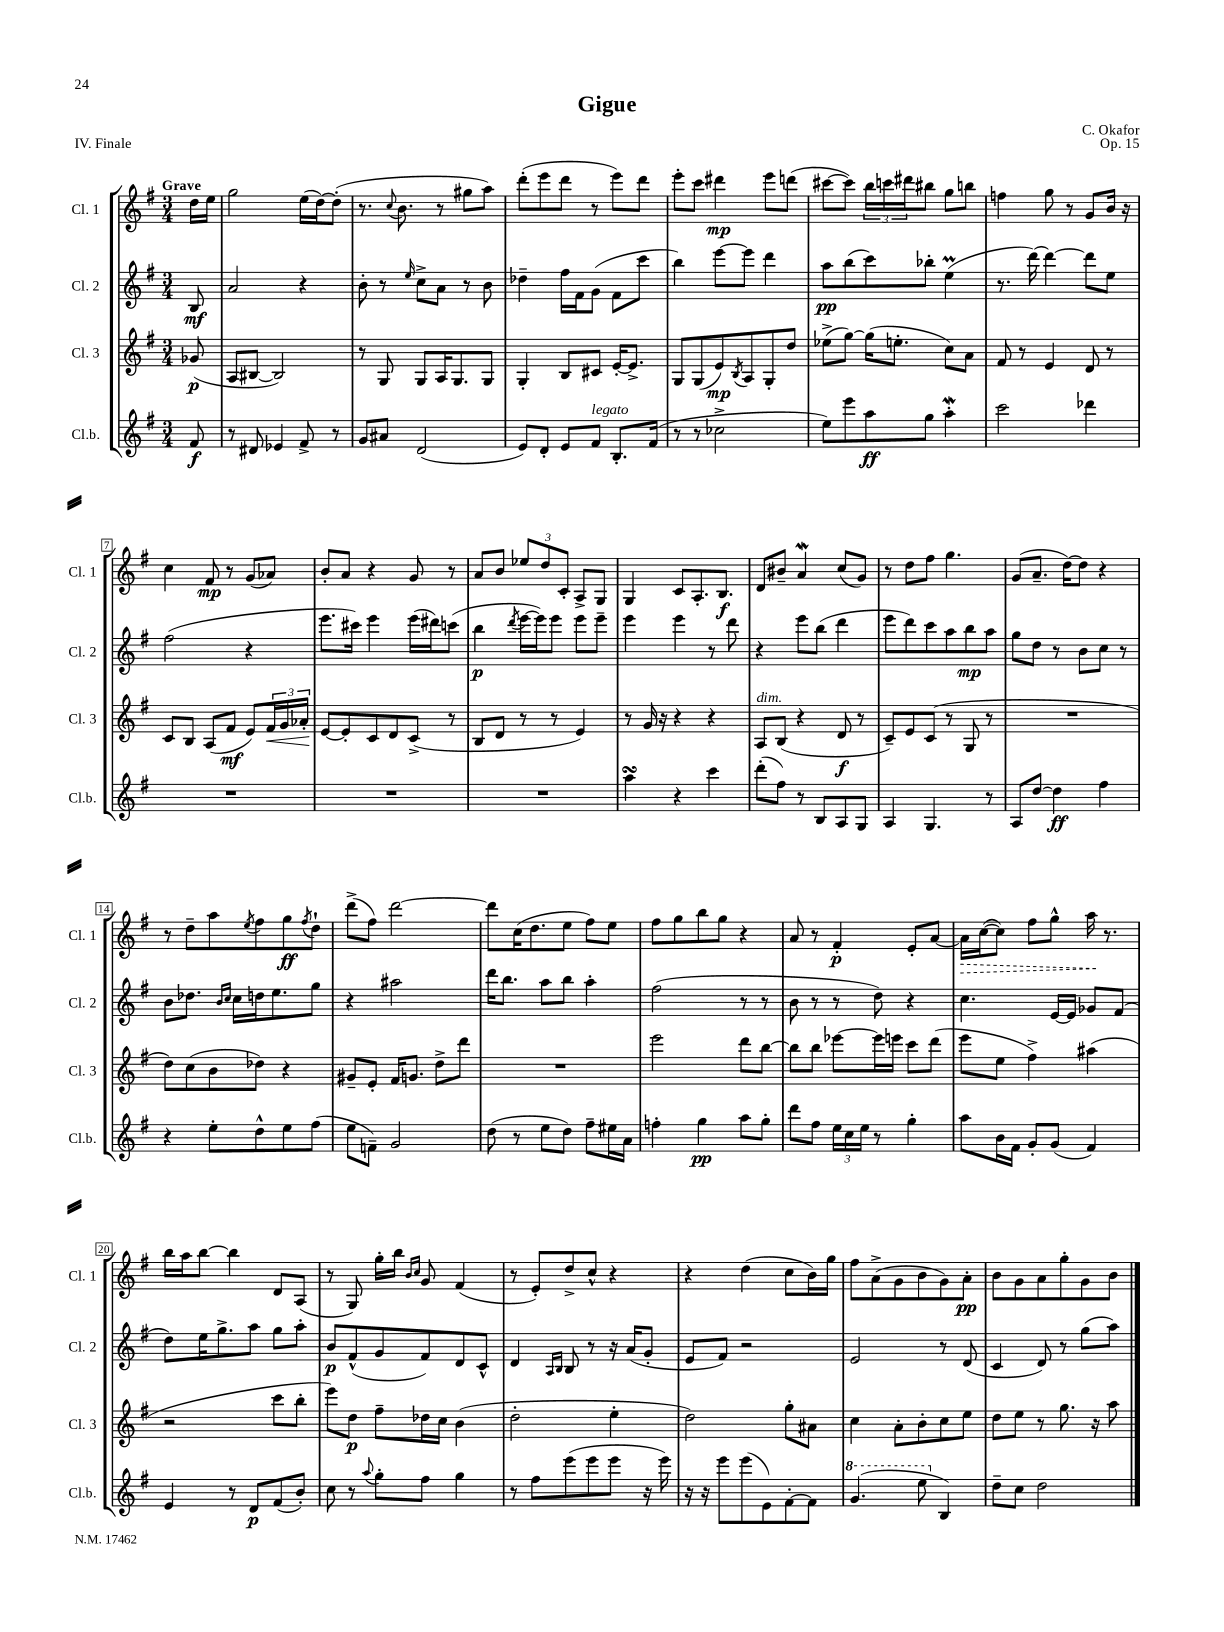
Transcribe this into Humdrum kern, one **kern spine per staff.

**kern	**dynam	**kern	**dynam	**kern	**dynam	**kern	**dynam
*part4	*part4	*part3	*part3	*part2	*part2	*part1	*part1
*staff4	*staff4	*staff3	*staff3	*staff2	*staff2	*staff1	*staff1
*I"Cl.b.	*	*I"Cl. 3	*	*I"Cl. 2	*	*I"Cl. 1	*
*I'Cl.b.	*	*I'Cl. 3	*	*I'Cl. 2	*	*I'Cl. 1	*
*clefG2	*	*clefG2	*	*clefG2	*	*clefG2	*
*k[f#]	*	*k[f#]	*	*k[f#]	*	*k[f#]	*
*M3/4	*	*M3/4	*	*M3/4	*	*M3/4	*
=	=	=	=	=	=	=	=
!	!	!	!	!	!	!LO:TX:a:B:t=Grave	!
8f#/	f	(8g-X/	p	8B/	mf	16dd\LL	.
.	.	.	.	.	.	16ee\JJ	.
=1	=1	=1	=1	=1	=1	=1	=1
8r	.	8A/L	.	2a/	.	2gg\	.
8d#X/	.	[8B#X/J	.	.	.	.	.
4e-X/	.	2B#/])	.	.	.	.	.
8f#^/	.	.	.	4r	.	(16ee\LL	.
.	.	.	.	.	.	[16dd\J)	.
8r	.	.	.	.	.	(8dd'\J]	.
=2	=2	=2	=2	=2	=2	=2	=2
8g/L	.	8r	.	8b'\	.	8.r	.
8a#X/J	.	8G/	.	8r	.	.	.
.	.	.	.	.	.	8qqcc/	.
.	.	.	.	.	.	8.b\	.
.	.	.	.	16qqee/	.	.	.
(2d/	.	8G/L	.	8cc^\L	.	.	.
.	.	16A/K	.	8a\J	.	8r	.
.	.	8.G/	.	.	.	.	.
.	.	.	.	8r	.	8gg#X\L	.
.	.	8G/J	.	8b\	.	8aa\J)	.
=3	=3	=3	=3	=3	=3	=3	=3
8e/L)	.	4G'/	.	4dd-X~\	.	(8ddd'\L	.
8d'/J	.	.	.	.	.	8eee\	.
8e/L	.	8B/L	.	16ff#\LL	.	8ddd\J	.
.	.	.	.	16f#\J	.	.	.
!LO:TX:a:i:t=legato	!	!	!	!	!	!	!
8f#/J	.	8c#X/J	.	(8g\J	.	8r	.
8.B'/L	.	[16e'/KL	.	8f#\L	.	8eee\L)	.
.	.	8.e^/J]	.	.	.	.	.
.	.	.	.	8ccc\J	.	8ddd\J	.
(16f#/Jk	.	.	.	.	.	.	.
=4	=4	=4	=4	=4	=4	=4	=4
8r	.	8G/L	.	4bb\)	.	8eee'\L	.
8r	.	(8G/	.	.	.	8ccc\J	.
2cc-X^\	.	8e/)	mp	[8eee\L	.	4ddd#X\	mp
.	.	8qB/	.	.	.	.	.
.	.	8A/	.	8eee\J]	.	.	.
.	.	8G'/	.	4ddd\	.	8eee\L	.
.	.	8dd/J	.	.	.	(8dddn\J	.
=5	=5	=5	=5	=5	=5	=5	=5
8ee\L)	.	(8ee-X^\L	.	8aa\L	pp	[8ccc#X\L	.
8eee\	.	[8gg\J)	.	(8bb\	.	8ccc#\J])	.
8aa\	ff	(16gg\KL]	.	8ccc\)	.	24bb\LL	.
.	.	.	.	.	.	24cccn\	.
.	.	8.een'\J	.	.	.	.	.
.	.	.	.	.	.	24ddd#X\J	.
8gg\J	.	.	.	8bb-X'\J	.	8bb#X\J	.
4aaW'\	.	8cc\L)	.	(4eeM\	.	8gg\L	.
.	.	8a\J	.	.	.	8bbn\J	.
=6	=6	=6	=6	=6	=6	=6	=6
2ccc\	.	8f#/	.	8.r	.	4ffn\	.
.	.	8r	.	.	.	.	.
.	.	.	.	[16ddd\)	.	.	.
.	.	4e/	.	4ddd\_	.	8gg\	.
.	.	.	.	.	.	8r	.
4ddd-X\	.	8d/	.	8ddd\L]	.	8g/L	.
.	.	8r	.	8ee\J	.	16b/Jk	.
.	.	.	.	.	.	16r	.
!!LO:LB:g=z
=7	=7	=7	=7	=7	=7	=7	=7
2.r	.	8c/L	.	(2ff#\	.	4cc\	.
.	.	8B/J	.	.	.	.	.
.	.	(8A/L	.	.	.	8f#/	mp
.	.	8f#/J	mf	.	.	8r	.
.	.	8e/L)	.	4r	.	(8g/L	.
!	!	!	!LO:HP:b	!	!	!	!
.	.	24f#/L	<	.	.	8a-X/J)	.
.	.	24g/	.	.	.	.	.
.	.	24a-X'/JJ	.	.	.	.	.
=8	=8	=8	=8	=8	=8	=8	=8
2.r	.	[8e/L	.	8.eee\L	.	8b'/L	.
.	.	8e'/]	[	.	.	8a/J	.
.	.	.	.	16ccc#X\Jk)	.	.	.
.	.	8c/	.	4eee\	.	4r	.
.	.	8d/	.	.	.	.	.
.	.	(8c^/J	.	(16eee\LL	.	8g/	.
.	.	.	.	16ddd#X\J)	.	.	.
.	.	8r	.	(8cccn\J	.	8r	.
=9	=9	=9	=9	=9	=9	=9	=9
2.r	.	8B/L	.	4bb\	p	8a/L	.
.	.	8d/J	.	.	.	8b/J	.
.	.	.	.	8qddd/	.	.	.
.	.	8r	.	[16eee\LL	.	12ee-X/L	.
.	.	.	.	16eee\J])	.	.	.
.	.	.	.	.	.	12dd/	.
.	.	8r	.	8eee\J	.	.	.
.	.	.	.	.	.	12c'/J	.
.	.	4e/)	.	8eee\L	.	8A^/L	.
.	.	.	.	8eee~\J	.	8G/J	.
=10	=10	=10	=10	=10	=10	=10	=10
4aasSSS\	.	8r	.	4eee\	.	4G/	.
.	.	16g/	.	.	.	.	.
.	.	16r	.	.	.	.	.
4r	.	4r	.	4eee\	.	8c/L	.
.	.	.	.	.	.	8.A'/	.
4ccc\	.	4r	.	8r	.	.	.
.	.	.	.	.	.	8.B/J	f
.	.	.	.	8ddd\	.	.	.
=11	=11	=11	=11	=11	=11	=11	=11
!	!	!LO:TX:a:i:t=dim.	!	!	!	!	!
(8ddd'\L	.	8A/L	.	4r	.	8d/L	.
8ff#\J)	.	(8B/J	.	.	.	8b#X~/J	.
8r	.	4r	.	8eee\L	.	4aW/	.
8B/L	.	.	.	(8bb\J	.	.	.
8A/	.	8d/	f	4ddd\	.	(8cc/L	.
8G/J	.	8r	.	.	.	8g/J)	.
=12	=12	=12	=12	=12	=12	=12	=12
4A/	.	8c~/L)	.	8eee\L	.	8r	.
.	.	8e/	.	8ddd\)	.	8dd\L	.
4.G/	.	(8c/J	.	8ccc\	.	8ff#\J	.
.	.	8r	.	8aa\	.	4.gg\	.
.	.	8G/	.	8bb\	mp	.	.
8r	.	8r	.	8aa\J	.	.	.
=13	=13	=13	=13	=13	=13	=13	=13
8A/L	.	2.r	.	8gg\L	.	(8g/L	.
[8dd/J	.	.	.	8dd\J	.	8.a~/J	.
4dd\]	ff	.	.	8r	.	.	.
.	.	.	.	.	.	[16dd\KL)	.
.	.	.	.	8b\L	.	8dd\J]	.
4ff#\	.	.	.	8cc\J	.	4r	.
.	.	.	.	8r	.	.	.
!!LO:LB:g=z
=14	=14	=14	=14	=14	=14	=14	=14
4r	.	8dd\L)	.	8b\L	.	8r	.
.	.	(8cc\	.	8.dd-X\J	.	8dd~\L	.
8ee'\L	.	8b\	.	.	.	8aa\	.
.	.	.	.	16qqb/LL	.	.	.
.	.	.	.	16qqcc/JJ	.	.	.
.	.	.	.	16cc\LL	.	.	.
.	.	.	.	.	.	8qee/	.
8dd^^\	.	8dd-X\J)	.	16ddn\J	.	8ff#\	.
.	.	.	.	8.ee\	.	.	.
8ee\	.	4r	.	.	.	8gg\	ff
.	.	.	.	.	.	8qff#/	.
(8ff#\J	.	.	.	8gg\J	.	8dd`\J	.
=15	=15	=15	=15	=15	=15	=15	=15
8ee\L	.	8g#X~/L	.	4r	.	(8ddd^\L	.
8fn~\J)	.	8e'/J	.	.	.	8ff#\J)	.
2g/	.	16f#/KL	.	2aa#X\	.	[2ddd\	.
.	.	8.gn/J	.	.	.	.	.
.	.	8dd^\L	.	.	.	.	.
.	.	8ddd\J	.	.	.	.	.
=16	=16	=16	=16	=16	=16	=16	=16
(8dd\	.	2.r	.	16ddd\KL	.	8ddd\L]	.
.	.	.	.	8.bb\J	.	.	.
8r	.	.	.	.	.	(16cc\K	.
.	.	.	.	.	.	8.dd\	.
8ee\L	.	.	.	8aa\L	.	.	.
8dd\J)	.	.	.	8bb\J	.	8ee\J	.
8ff#~\L	.	.	.	4aa'\	.	8ff#\L)	.
16ee#X\L	.	.	.	.	.	8ee\J	.
16a\JJ	.	.	.	.	.	.	.
=17	=17	=17	=17	=17	=17	=17	=17
4ffn'\	.	2eee\	.	(2ff#\	.	8ff#\L	.
.	.	.	.	.	.	8gg\	.
4gg\	pp	.	.	.	.	8bb\	.
.	.	.	.	.	.	8gg\J	.
8aa\L	.	8ddd\L	.	8r	.	4r	.
8gg'\J	.	[8bb\J	.	8r	.	.	.
=18	=18	=18	=18	=18	=18	=18	=18
8ddd\L	.	8bb\L]	.	8b\	.	8a/	.
8ff#\J	.	8bb\J	.	8r	.	8r	.
24ee\LL	.	[8eee-X\L	.	8r	.	4f#'/	p
24cc\	.	.	.	.	.	.	.
24ee\JJ	.	.	.	.	.	.	.
8r	.	16eee-\L]	.	8dd\)	.	.	.
.	.	16eeen\JJ	.	.	.	.	.
4gg'\	.	8ccc\L	.	4r	.	8e'/L	.
.	.	(8ddd\J	.	.	.	[8a/J	.
=19	=19	=19	=19	=19	=19	=19	=19
!	!	!	!	!	!	!	!LO:HP:b
8aa\L	.	8eee\L	.	4.cc\	.	16a\LL]	>
.	.	.	.	.	.	([16cc\J	.
16b\L	.	8ee\J	.	.	.	8cc\J])	.
16f#\JJ	.	.	.	.	.	.	.
8g'/L	.	4ff#^\)	.	.	.	8ff#\L	.
(8g/J	.	.	.	[16e/LL	.	8gg^^\J	.
.	.	.	.	16e/JJ]	.	.	.
4f#/)	.	(4aa#X\	.	8g-X/L	.	16aa\	.
.	.	.	.	.	.	8.r	]
.	.	.	.	(8f#/J	.	.	.
!!LO:LB:g=z
=20	=20	=20	=20	=20	=20	=20	=20
4e/	.	2r	.	8dd\L)	.	16bb\LL	.
.	.	.	.	.	.	16aa\J	.
.	.	.	.	16ee\K	.	[8bb\J	.
.	.	.	.	8.gg^\	.	.	.
8r	.	.	.	.	.	4bb\]	.
8d/L	p	.	.	8aa\J	.	.	.
(8f#/	.	8ccc\L	.	8gg\L	.	8d/L	.
8b'/J)	.	8bb'\J	.	8aa'\J	.	(8A/J	.
=21	=21	=21	=21	=21	=21	=21	=21
8cc\	.	8eee\L)	.	8b/L	p	8r	.
8r	.	8dd\J	p	(8f#^^/	.	8G/)	.
8qqaa/	.	.	.	.	.	.	.
8gg'\L	.	8ff#~\L	.	8g/	.	16gg'\LL	.
.	.	.	.	.	.	16bb\JJ	.
.	.	.	.	.	.	16qqb/LL	.
.	.	.	.	.	.	16qqcc/JJ	.
8ff#\J	.	16dd-X\L	.	8f#/)	.	8g/	.
.	.	16cc\JJ	.	.	.	.	.
4gg\	.	(4b\	.	8d/	.	(4f#/	.
.	.	.	.	8c^^/J	.	.	.
=22	=22	=22	=22	=22	=22	=22	=22
8r	.	2dd'\	.	4d/	.	8r	.
8ff#\L	.	.	.	.	.	8e'/L)	.
.	.	.	.	16qqA/LL	.	.	.
.	.	.	.	16qqB/JJ	.	.	.
(8eee\	.	.	.	8B/	.	8dd^/	.
8eee\	.	.	.	8r	.	8cc^^/J	.
8eee\J	.	4ee'\	.	16r	.	4r	.
.	.	.	.	(16a/KL	.	.	.
16r	.	.	.	8g'/J	.	.	.
16eee\)	.	.	.	.	.	.	.
=23	=23	=23	=23	=23	=23	=23	=23
16r	.	2dd\)	.	8e/L	.	4r	.
16r	.	.	.	.	.	.	.
8eee\L	.	.	.	8f#/J)	.	.	.
(8eee\	.	.	.	2r	.	(4dd\	.
8e\)	.	.	.	.	.	.	.
[8f#'\	.	8gg'\L	.	.	.	8cc\L	.
8f#\J]	.	8a#X\J	.	.	.	16b\L)	.
.	.	.	.	.	.	16gg\JJ	.
=24	=24	=24	=24	=24	=24	=24	=24
*8va	*	*	*	*	*	*	*
(4.gg/	.	4cc\	.	2e/	.	8ff#\L	.
.	.	.	.	.	.	(8a^\	.
.	.	8a'\L	.	.	.	8g\	.
8eee\	.	8b'\	.	.	.	8b\	.
*X8va	*	*	*	*	*	*	*
4B/)	.	8cc\	.	8r	.	8g\)	.
.	.	8ee\J	.	(8d/	.	8a'\J	pp
=25	=25	=25	=25	=25	=25	=25	=25
8dd~\L	.	8dd\L	.	4c/	.	8b\L	.
8cc\J	.	8ee\J	.	.	.	8g\	.
2dd\	.	8r	.	8d/)	.	8a\	.
.	.	8.gg\	.	8r	.	8gg'\	.
.	.	.	.	(8gg\L	.	8g\	.
.	.	16r	.	.	.	.	.
.	.	8aa\	.	8aa\J)	.	8b\J	.
==	==	==	==	==	==	==	==
*-	*-	*-	*-	*-	*-	*-	*-
